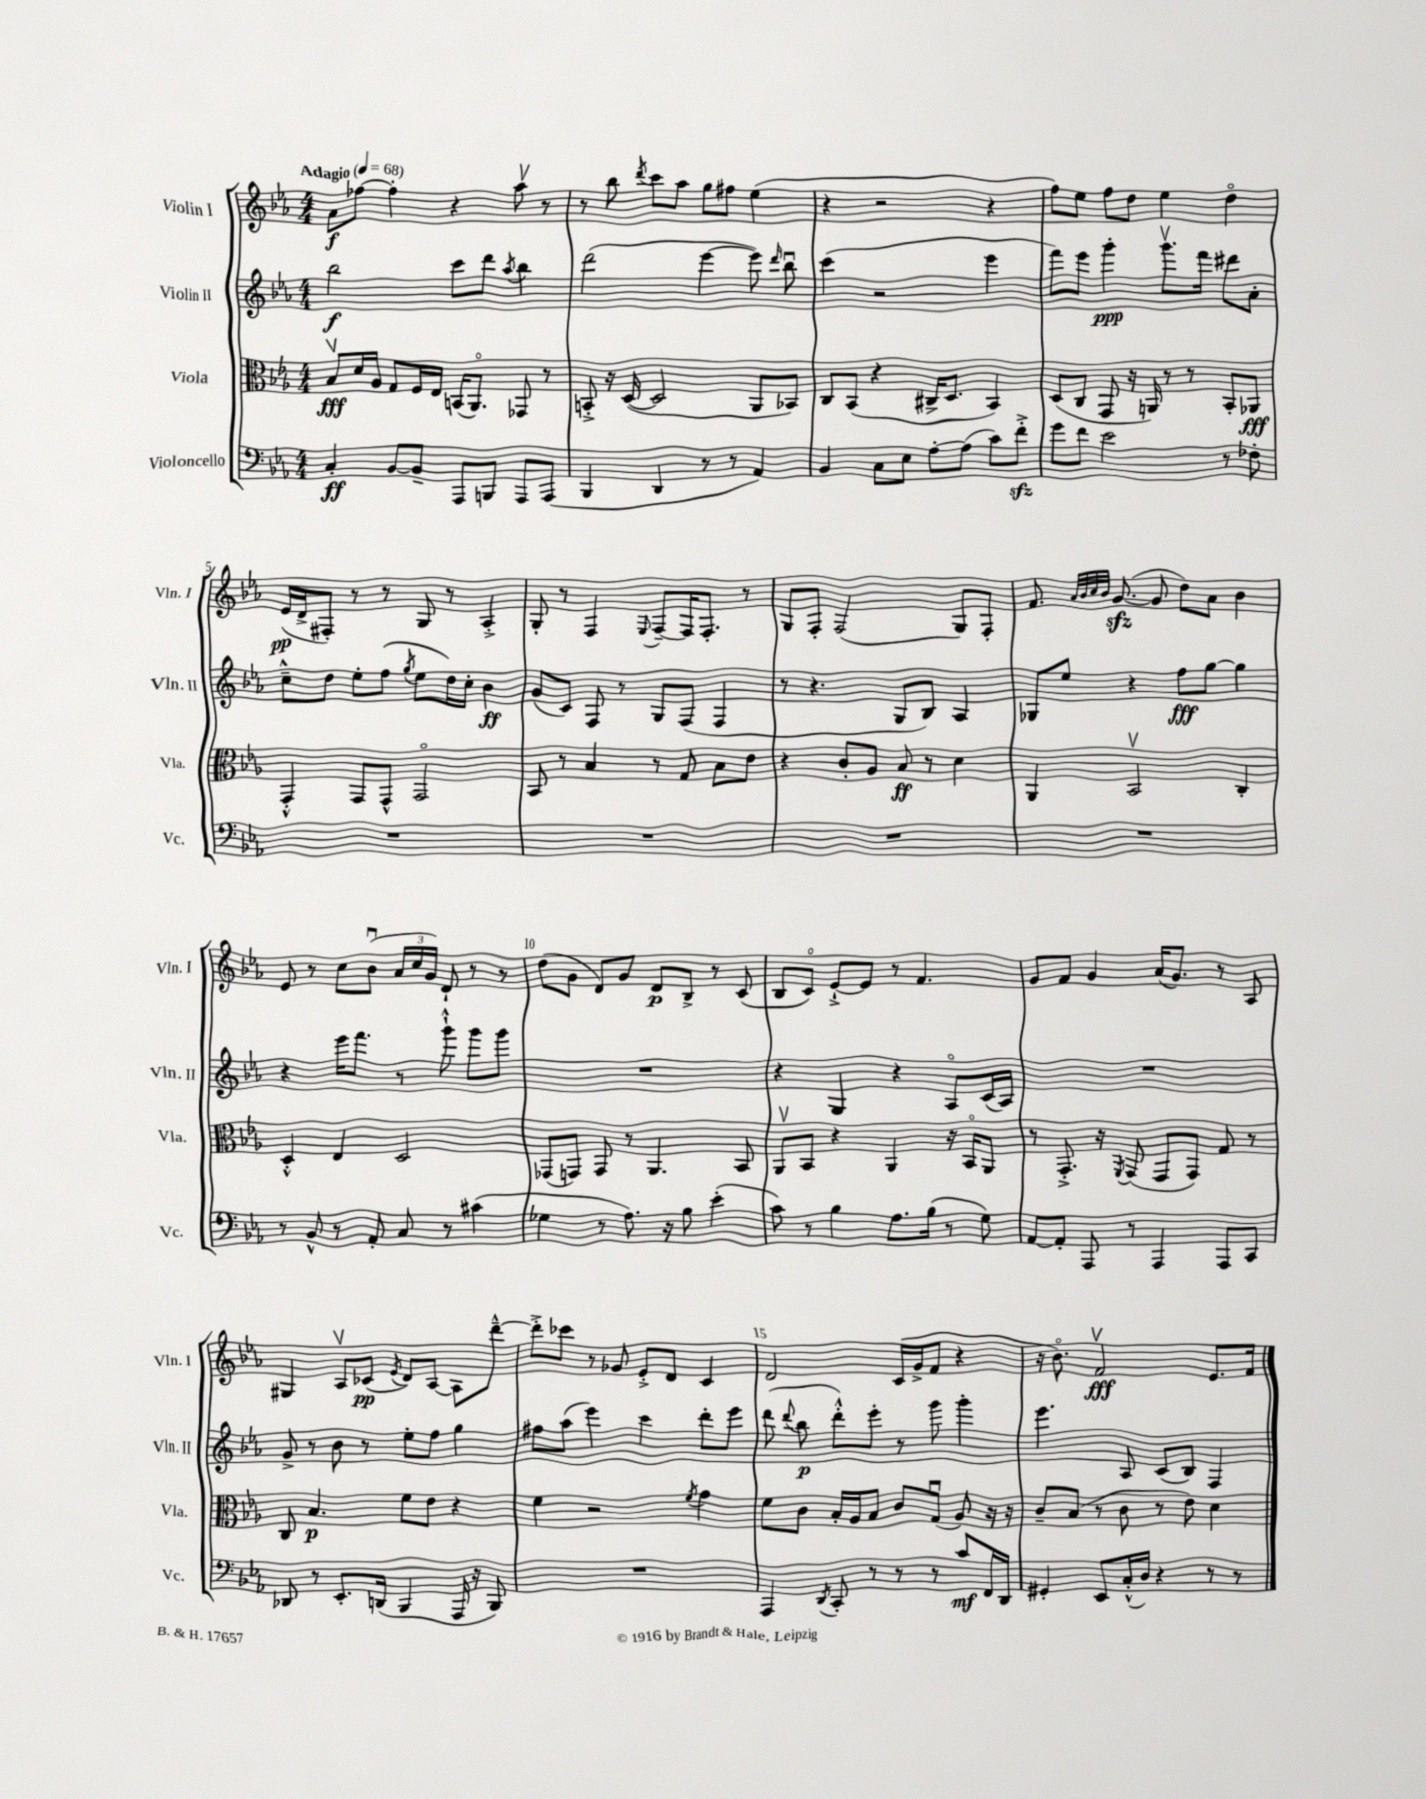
<<
\new StaffGroup <<
\new Staff = "s0" \with { instrumentName = "Violin I" shortInstrumentName = "Vln. I" } {
    \clef treble \key ees \major \numericTimeSignature \time 4/4 \tempo "Adagio" 4 = 68
    \autoBeamOff aes'8[\f fes''8]~ fes''4-. r4 aes''8\upbow r8 |
    r8 bes''8 \acciaccatura { d'''8 } c'''8[ aes''8] g''8[ fis''8] ees''4( |
    r4 r2 r4 |
    f''8[) ees''8] f''8[ d''8] ees''4 d''4\flageolet |
    ees'16[\pp( d'16-> fis8]-.) r8 r8 g8 r8 aes4-.-> |
    g8-. r8 f4 \appoggiatura { ees8 } f8[~-- f16 f8.]-. r8 |
    g8[ f8]-. f2( g8[) f8]-. |
    f'8. \grace { aes'32[ bes'32 c''32 bes'32] } g'8.~\sfz( g'8 d''8[) aes'8] bes'4 |
    ees'8 r8 c''8[ bes'8]\downbow( \tuplet 3/2 { aes'16[ c''16 g'16]) } d'8-! r8 r8 |
    d''8[( g'8] d'8[) g'8] d'8[\p bes8]-> r8 c'8( |
    bes8[ c'8]\flageolet) ees'8[~-!-> ees'8] r8 f'4. |
    g'8[ f'8] g'4 aes'16[( g'8.]) r8 aes8 |
    gis4 aes8[\upbow ces'8]\pp( \acciaccatura { ees'8 } d'8[) aes8]~ aes8[ d'''8]~---^ |
    d'''8[-.-> ces'''8] r8 ges'8 ees'8[-.-> d'8] c'4 |
    d'2 c'16[( g'16-> f'8] r4 |
    r16 bes'8.\flageolet) f'2\upbow\fff ees'8.[ f'16] \bar "|." |
}
\new Staff = "s1" \with { instrumentName = "Violin II" shortInstrumentName = "Vln. II" } {
    \clef treble \key ees \major \numericTimeSignature \time 4/4
    \autoBeamOff bes''2\f c'''8[ d'''8] \acciaccatura { aes''8 } bes''4 |
    d'''2( ees'''4~ ees'''8) \grace { d'''16 } bes''8\downbow |
    c'''4( r2 ees'''4 |
    f'''8[) ees'''8] g'''4-.\ppp g'''8.[\upbow f'''16] dis'''8[ aes'8]-. |
    c''8[---^ d''8] ees''8[-. f''8]( \acciaccatura { g''8 } ees''8[ d''16) c''16]-. bes'4\ff |
    g'8[( c'8]) f8 r8 g8[ f8]( f4 |
    r8 r4. g8[ bes8]) aes4 |
    ges8[ ees''8] r4 f''8[\fff g''8]~ g''4 |
    r4 ees'''16[ f'''8.] r8 g'''8-!-^ g'''8[ g'''8] |
    R1 |
    r4 g4 r4 aes8[\flageolet c'16( aes16]) |
    R1 |
    g'8-> r8 bes'8 r8 ees''8[-. f''8] g''4 |
    fis''8[ aes''8]( ees'''4) c'''4 d'''8[-. ees'''8] |
    d'''8( \appoggiatura { d'''8 } bes''8\p d'''8[-.-^) ees'''8]-. r8 g'''8 g'''4-. |
    ees'''4. aes8 c'8[( bes8]) f4 \bar "|." |
}
\new Staff = "s2" \with { instrumentName = "Viola" shortInstrumentName = "Vla." } {
    \clef alto \key ees \major \numericTimeSignature \time 4/4
    \autoBeamOff bes8[\upbow\fff d'16 aes16] g8[ f16 ees16] b,16[( aes,8.]\flageolet) ges,8 r8 |
    b,8-.-> r16 d16~( d2 aes,8[ bes,8]) |
    c8[ bes,8]( r4 cis16[-> d8.] bes,4) |
    d8[( c8] g,8 r16 a,16) r8 r8 bes,8[-. aes,8]\fff |
    g,4-.-^ g,8[ g,8]-^ g,2\flageolet |
    bes,8 r8 bes4 r8 g8 bes8[ ees'8] |
    r4 c'8[-. aes8] bes8\ff r8 d'4 |
    aes,4 bes,2\upbow c4-. |
    d4-.-^ ees4 d2 |
    ges,8[( g,8]) g,8 r8 aes,4. bes,8 |
    aes,8[\upbow bes,8] r4 aes,4 r16 bes,16[\flageolet aes,8] |
    r8 g,8.-.-> r16 \acciaccatura { f,8 } g,8( g,8[ g,8]) g8 r8 |
    c8 bes4.\p f'8[ ees'8] r4 |
    f'4 r2 \acciaccatura { f'8 } g'4 |
    f'8[ c'8] bes16[-. aes16 bes8] c'8[ g8]\downbow( aes8) r16 r16 |
    c'8[-- bes8]( r8 c'8 r8 ees'8) d'4 \bar "|." |
}
\new Staff = "s3" \with { instrumentName = "Violoncello" shortInstrumentName = "Vc." } {
    \clef bass \key ees \major \numericTimeSignature \time 4/4
    \autoBeamOff c4-.\ff bes,8[~ bes,8]-- aes,,8[ b,,8] aes,,8[ aes,,8]( |
    bes,,4 d,4 r8 r8 aes,4) |
    bes,4 c8[ ees8] aes8[~-. aes8]( c'8[) f'8]-.->\sfz |
    g'8[ f'8] ees'2 r8 fes8-. |
    R1 |
    R1 |
    R1 |
    R1 |
    r8 bes,8-^ r8 aes,8-. c8 r8 cis'4( |
    ges4 r8 aes8.) r16 bes8 ees'4-.( |
    c'8) r8 bes4 aes8.[ bes16]( r8 g8) |
    aes,8[~ aes,8]-. aes,,8 r8 aes,,4 aes,,8[ c,8] |
    des,8 r8 ees,8.[-. d,16]( bes,,4 aes,,16 r16 bes,,8) |
    R1 |
    aes,,4 \acciaccatura { d,8 } c,8-. r8 r8 r8 c'8[\mf f,16 d,16] |
    gis,4-. ees,8[ c16-.-^( d16]) r4 r8 r8 \bar "|." |
}
>>
>>
\layout { \context { \Score \override BarNumber.break-visibility = ##(#f #t #t) barNumberVisibility = #(every-nth-bar-number-visible 5) } }
